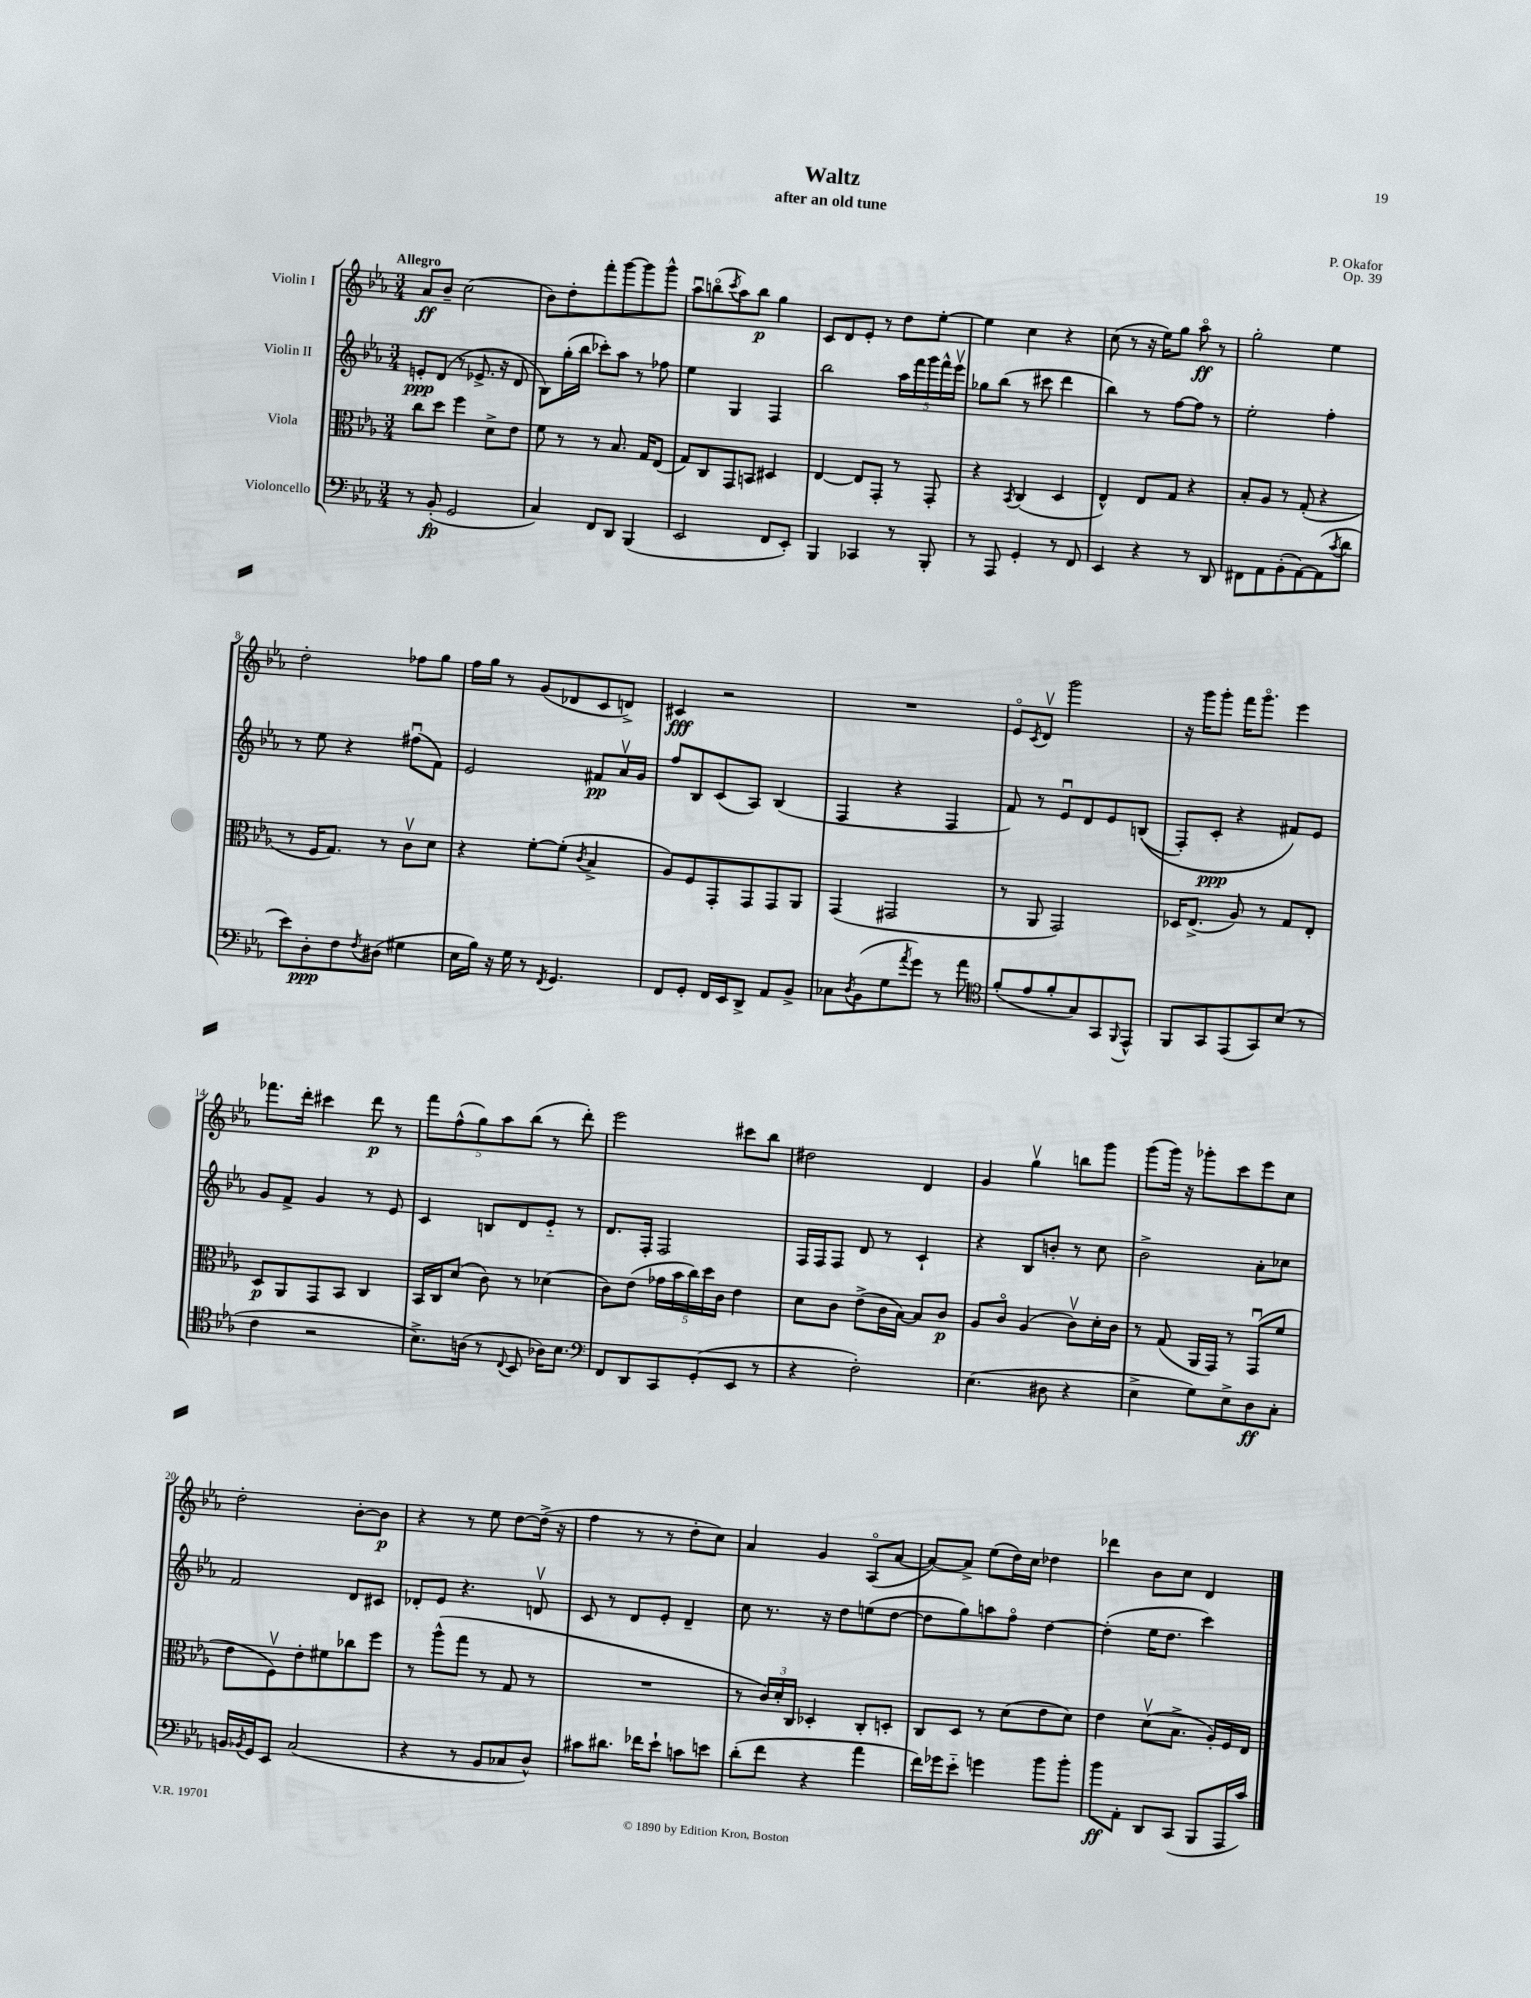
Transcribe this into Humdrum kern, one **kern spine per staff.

**kern	**kern	**kern	**kern
*staff4	*staff3	*staff2	*staff1
*clefF4	*clefC3	*clefG2	*clefG2
*k[b-e-a-]	*k[b-e-a-]	*k[b-e-a-]	*k[b-e-a-]
*M3/4	*M3/4	*M3/4	*M3/4
8r	8cc	8e'	8a-
(8BB-'	8dd	(8d	8b-~
2GG	4ff	8r	(2cc
.	.	8.e-^	.
.	8d^	.	.
.	.	16r	.
.	8e-	8d	.
=	=	=	=
4C)	8f	8B-)	8b-)
.	8r	(16gg'	8dd'
.	.	16bb-	.
8FF	8r	8ccc-')	8fff'
8DD	8.B-	8aa-	[8ggg
(4BBB-	.	8r	8ggg]
.	16G	.	.
.	(8E-	8ff-	8ggg^^
=	=	=	=
2EE-	8G)	4ee-	8aa-u
.	8C	.	(8bbo
.	.	.	8qccc
.	8GG	4G	8aa-)
.	8BB	.	8bb
8FF	4D#	4F	4gg
8EE-')	.	.	.
=	=	=	=
4BBB-	[4E-	2bb-	8c
.	.	.	8d
4CC-	8E-]	.	8e-'
.	8GG'	.	8r
8r	8r	20aa-	8dd
.	.	20fff	.
.	.	20ggg	.
8BBB-'	8GG'	.	[8ee-'
.	.	20fff^^	.
.	.	20eee-v	.
=	=	=	=
8r	4r	8gg-	4ee-]
8AAA-	.	(8bb-	.
.	8qBB-	.	.
4GG'	(4C	8r	4cc
.	.	8ccc#	.
8r	4D	4ddd	4r
8FF	.	.	.
=	=	=	=
4EE-	4E-^^)	4bb-)	(8cc
.	.	.	8r
4r	8E-	8r	16r
.	.	.	16ee-)
.	8G	[8ff	8gg
8r	4r	8ff]	8aa-o
8DD	.	8r	8r
=	=	=	=
8FF#	8B-'	2ee-'	2gg'
8AA-	8A-	.	.
(8BB-'	8r	.	.
[8AA-)	(8G'	.	.
(8AA-]	4r	4ff'	4ee-
8qc	.	.	.
8d	.	.	.
=	=	=	=
8e-)	8r	8r	2dd'
8D'	16F	8ee-	.
.	8.G)	.	.
8F	.	4r	.
8qF	.	.	.
(8D#	8r	.	.
4G#	8cv	(8ff#u	8ff-
.	8d	8f)	8gg
=	=	=	=
16E-	4r	2e-	16ff
16B-)	.	.	16gg
16r	.	.	8r
16G	.	.	.
8r	[8f'	.	(8g
8qFF	.	.	.
4.GG	(8f']	.	8d-
.	8qc	.	.
.	4B-^	8f#	8c
.	.	16a-v	8d^)
.	.	16g	.
=	=	=	=
8FF	8A-)	8ff	4c#
8GG'	8F	8B-	.
16FF	8GG'	(8c	2r
16EE-	.	.	.
8DD^	8GG	8A-)	.
8AA-	8GG	(4B-	.
8BB-^	8AA-	.	.
=	=	=	=
8C-	(4GG	4F	2.r
8qD	.	.	.
(8BB-	.	.	.
8G	2GG#	4r	.
8qa-	.	.	.
8g)	.	.	.
8r	.	4F	.
8a-	.	.	.
=	=	=	=
*clefC4	*	*	*
(8f'	8r	8f)	8e-o
.	.	.	8qc
8e-	8AA-	8r	8dv
8f'	2GG)	8e-u	2ggg
8G)	.	8d	.
8GG	.	8e-	.
8qqFF	.	.	.
8EE-^^	.	&((8B	.
=	=	=	=
8FF	16D-	8F')	16r
.	(8.E-^	.	16ggg
8GG	.	8c'	8ggg'
(8EE-	8A-)	4r	16fff
.	.	.	8.gggo
8GG)	8r	.	.
(8B-	8G	8f#&)	4eee-
8r	8E-'	8e-	.
=	=	=	=
4c	8D	8g	8.fff-
.	8AA-	8f^	.
.	.	.	16ddd'
2r	8GG	4g	4ccc#
.	8BB-	.	.
.	4C	8r	8ddd
.	.	8e-	8r
=	=	=	=
8.B-^)	16BB-	4c	10fff
.	16C	.	.
.	.	.	(10ff^^
.	(8d	.	.
(16A	.	.	.
.	.	.	10gg)
8r	8c)	8B	.
.	.	.	10aa-
8qqC	.	.	.
8BB-	8r	8d	.
.	.	.	(10bb-
16A-)	(4d-	8e-'~	8r
8.B-	.	.	.
.	.	8r	8ddd')
=	=	=	=
*clefF4	*	*	*
8FF	8c)	8.d	2eee-
8DD	(8e-	.	.
.	.	16F'	.
8CC	20g-	2F	.
.	20b-	.	.
.	20cc)	.	.
(8GG'	.	.	.
.	20dd	.	.
.	20c	.	.
8EE-	4e-	.	8ccc#
8r	.	.	8bb-
=	=	=	=
4r	8d	16F	2dd#
.	.	16F	.
.	8c	8F	.
2F')	(8e-^	8d	.
.	16c	8r	.
.	[16B-)	.	.
.	8B-]	4c`	4d
.	8c	.	.
=	=	=	=
(4.E-	8A-	4r	4g
.	8co	.	.
.	(4A-	8B-	4ggv
8D#	.	8b'	.
4r	8cv)	8r	8bb
.	16d'	8cc	8ggg
.	16c	.	.
=	=	=	=
4E-^	8r	2b-^	(8ggg
.	(8G	.	16ggg)
.	.	.	16r
8G)	16AA-	.	8ggg-'
.	16GG)	.	.
8E-^	8r	.	8ccc
8D	(8GGu	8a-'	8eee-
8C'	8f	8cc-	8cc
=	=	=	=
16BB	8e-	2f	2dd'
8qBB-	.	.	.
16GG	.	.	.
8EE-	8Fv)	.	.
(2C	8e-'	.	.
.	8f#	.	.
.	8cc-	8d	[8b-'
.	8ff	8c#	8b-]
=	=	=	=
4r	8r	8d-'	4r
.	(8aa-^^	8e-	.
8r	8gg	4.r	8r
8BB-	8r	.	8ee-
8C-	8G	.	[8dd
8D^^)	8r	8dv	(16dd^]
.	.	.	16r
=	=	=	=
8c#	2.r	8c	4ff
8.d#	.	8r	.
.	.	8d	8r
16f-	.	.	.
8e-`	.	8e-'	8r
8c	.	4d~	8dd'
8e	.	.	8cc)
=	=	=	=
(8d'	8r	8cc	4a-
8f	24c)	8.r	.
.	24d'	.	.
.	24C	.	.
4r	4D-'	.	4g
.	.	16r	.
.	.	8dd	.
4a-	8C'	(8ee	(8A-o
.	8D'	[8dd	[8a-
=	=	=	=
16f)	8C	8dd]	8a-_)
16g-	.	.	.
8e-'~	8D	8gg)	8a-^]
4g	8r	8aa	(8ee-
.	(8d	8ffo	16dd)
.	.	.	16cc
8b-	8e-	[4dd	4dd-
8b-'	8d)	.	.
=	=	=	=
8b-	4e-	(4dd']	4ddd-
8AA-'	.	.	.
8DD	(8dv	16ee-	8b-
.	.	8.dd	.
(8CC	8.B-^	.	8cc
8BBB-	.	4ccc)	4d
.	16A-')	.	.
16AAA-	16F	.	.
16c)	16E-	.	.
==	==	==	==
*-	*-	*-	*-
